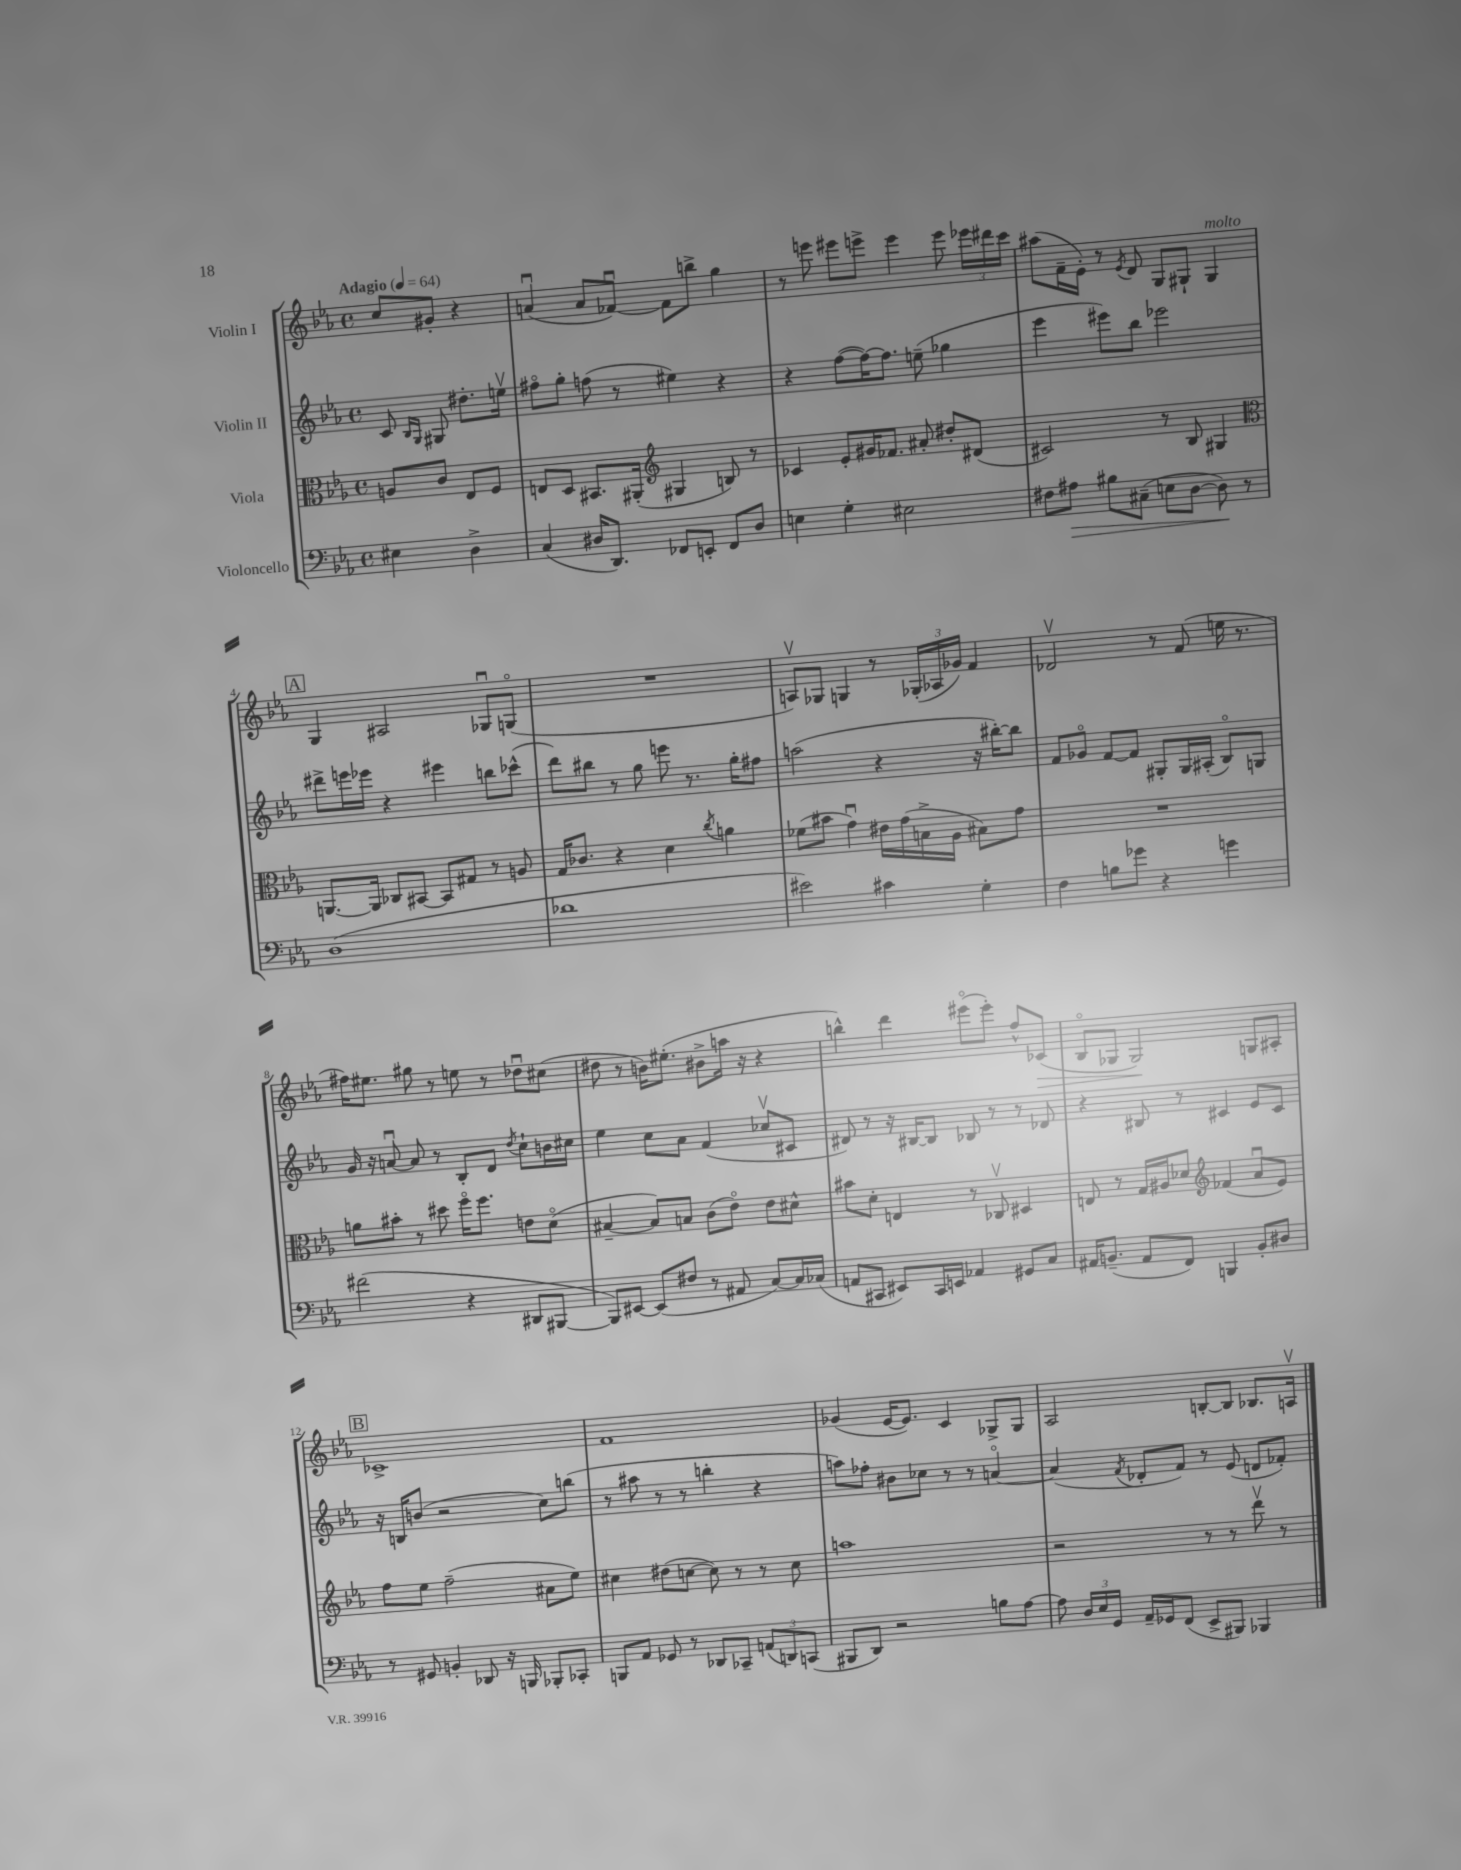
<<
\new StaffGroup <<
\new Staff = "s0" \with { instrumentName = "Violin I" } {
    \clef treble \key ees \major \defaultTimeSignature \time 4/4 \partial 2 \tempo "Adagio" 4 = 64
    \autoBeamOff c''8[ gis'8]-. r4 |
    a'4\downbow( a'8[ fes'8]~\downbow) fes'8[ b''8]-> g''4 |
    r8 e'''8 eis'''8[ e'''8]-> e'''4 e'''8 \tuplet 3/2 { ees'''16[ dis'''16 c'''16] } |
    ais''8[( f'16-- ees'16]-.) r8 \acciaccatura { ees'8 } d'8 g8[ gis8]-! gis4^\markup { \italic "molto" } |
    \mark \markup { \box "A" } g4 ais2 ges8[\downbow g8]\flageolet( |
    R1 |
    a8[\upbow) ges8] g4 r8 \tuplet 3/2 { ges16[-.( aes16 ges'16]) } f'4 |
    des'2\upbow r8 f'8( e''16 r8. |
    fis''16[) eis''8.] gis''8 r8 e''8 r8 des''8[\downbow cis''8]( |
    dis''8 r8 b'16[) eis''8.]-.( bis'8[-> a''16] r16 r4 |
    b''4-^) d'''4 eis'''8[\flageolet( eis'''8]-.) f''8[-^ ces'8]\>( |
    bes8[\flageolet ges8] ges2\!) g8[ ais8]-. |
    \mark \markup { \box "B" } ces'1-> |
    f'1 |
    ges'4( ees'16[~ ees'8.]) c'4 ges8[-> ges8] |
    aes2 b8[~-. b8] bes8.[ a16]\upbow \bar "|." |
}
\new Staff = "s1" \with { instrumentName = "Violin II" } {
    \clef treble \key ees \major \defaultTimeSignature \time 4/4 \partial 2
    \autoBeamOff c'8 \grace { bes16[ g16] } gis8 dis''8.[-. e''16]\upbow |
    fis''8[\flageolet g''8]-. f''8( r8 eis''4) r4 |
    r4 f''8[~( f''16~) f''8.] e''8--( ges''4 |
    ees'''4 eis'''8[) bes''8] ees'''2 |
    \mark \markup { \box "A" } dis'''8[-> e'''16 ees'''16] r4 eis'''4 b''8[ ces'''8]-^( |
    d'''8[) bis''8] r8 g''8 e'''8 r8. g''16[-. fis''8] |
    a''2( r4 r16 bis''16[~-.) bis''8] |
    f'8[ ges'8]\flageolet f'8[~ f'8] gis8[-. gis16 ais16]-.( bes8[\flageolet) g8] |
    g'16 r16 a'8~\downbow a'8 r8 bes8[-. d'8] \acciaccatura { d''8 } c''8[-! b'16 cis''16] |
    ees''4 c''8[ aes'8] f'4( ces''8[\upbow cis'8] |
    dis'8) r8 r16 bis16[~ bis8] bes8 r8 r8 des'8 |
    r4 bis8 r8 cis'4 ees'8[ cis'8] |
    \mark \markup { \box "B" } r16 b16[ b'8]( r2 c''8[) b''8]( |
    r8 ais''8 r8 r8 b''4-. r4 |
    a''8[) fes''8]-. bis'8[ ces''8] r8 r8 a'4~\flageolet |
    a'4( \acciaccatura { f'8 } des'8[-. f'8]) r8 ees'8( d'8[ fes'8]-.) \bar "|." |
}
\new Staff = "s2" \with { instrumentName = "Viola" } {
    \clef alto \key ees \major \defaultTimeSignature \time 4/4 \partial 2
    \autoBeamOff a8[ c'8] ees8[ f8] |
    e8[ d8] bis,8.[ ais,16]-.( \clef treble gis4 b8) r8 |
    ces'4 ees'8[-. gis'16 fes'8.] ais'8-. dis''8[-. dis'8]( |
    cis'2) r8 bes8 gis4 |
    \mark \markup { \box "A" } \clef alto a,8.[~ a,16] ces8[ bis,8]~ bis,8[ gis8] r8 a8 |
    g16[ ces'8.] r4 d'4 \acciaccatura { c''8 } a'4 |
    fes'8[( bis'8] g'4\downbow) eis'16[ g'16( b16-> aes16] bis8[) g'8] |
    R1 |
    a'8[ bis'8]-. r8 dis''8 f''16[\flageolet f''8.] e'8[ d'8]\flageolet( |
    bis4~-- bis8[) b8] c'8[( ees'8]\flageolet) ees'8[ dis'8]-^ |
    bis'8[ d'8]-. e4 r8 ces8\upbow dis4 |
    e8 r8 g16[ ais16 des'8] \clef treble fes'4( aes'8[\downbow ees'8]) |
    \mark \markup { \box "B" } f''8[ ees''8] f''2--( ais'8[ ees''8]) |
    cis''4 dis''8[( c''8]~ c''8) r8 r8 c''8 |
    a''1 |
    r2 r8 r8 d'''8\upbow r8 \bar "|." |
}
\new Staff = "s3" \with { instrumentName = "Violoncello" } {
    \clef bass \key ees \major \defaultTimeSignature \time 4/4 \partial 2
    \autoBeamOff eis4 d4-> |
    c4( dis16[ d,8.]) fes,8[ e,8]-. fes,8[ dis8] |
    e4 g4-. eis2 |
    fis8[ ais8]\> bis8[ cis8]--( e8[ d8]~ d8\!) r8 |
    \mark \markup { \box "A" } d1( |
    des'1 |
    eis'2) cis'4 g4-. |
    f4 b8[ ges'8] r4 g'4 |
    fis'2( r4 dis,8[ bis,,8]~ |
    bis,,8[) eis,8]~ eis,8[( fis8] r8 ais,8 c8[~) c16 ces16]( |
    a,8[ cis,8] eis,8[) cis,16 e,16] aes,4 gis,8[ c8] |
    ais,16[ b,8.]--( ais,8[ f,8]) b,,4 b,8[-. dis8] |
    \mark \markup { \box "B" } r8 gis,8 b,4-. des,8 r16 b,,16 bes,,8[-. ces,8]-. |
    b,,8[ aes,8] ges,8 r8 des,8[ ces,8]-- \tuplet 3/2 { a,8[( d,8) c,8]( } |
    bis,,8[ d,8]) r2 b8[ aes8]~ |
    aes8 \tuplet 3/2 { d16[ ees16 g,16] } aes,16[-- ges,16 f,8]( ees,8[-> bis,,8]) bes,,4 \bar "|." |
}
>>
>>
